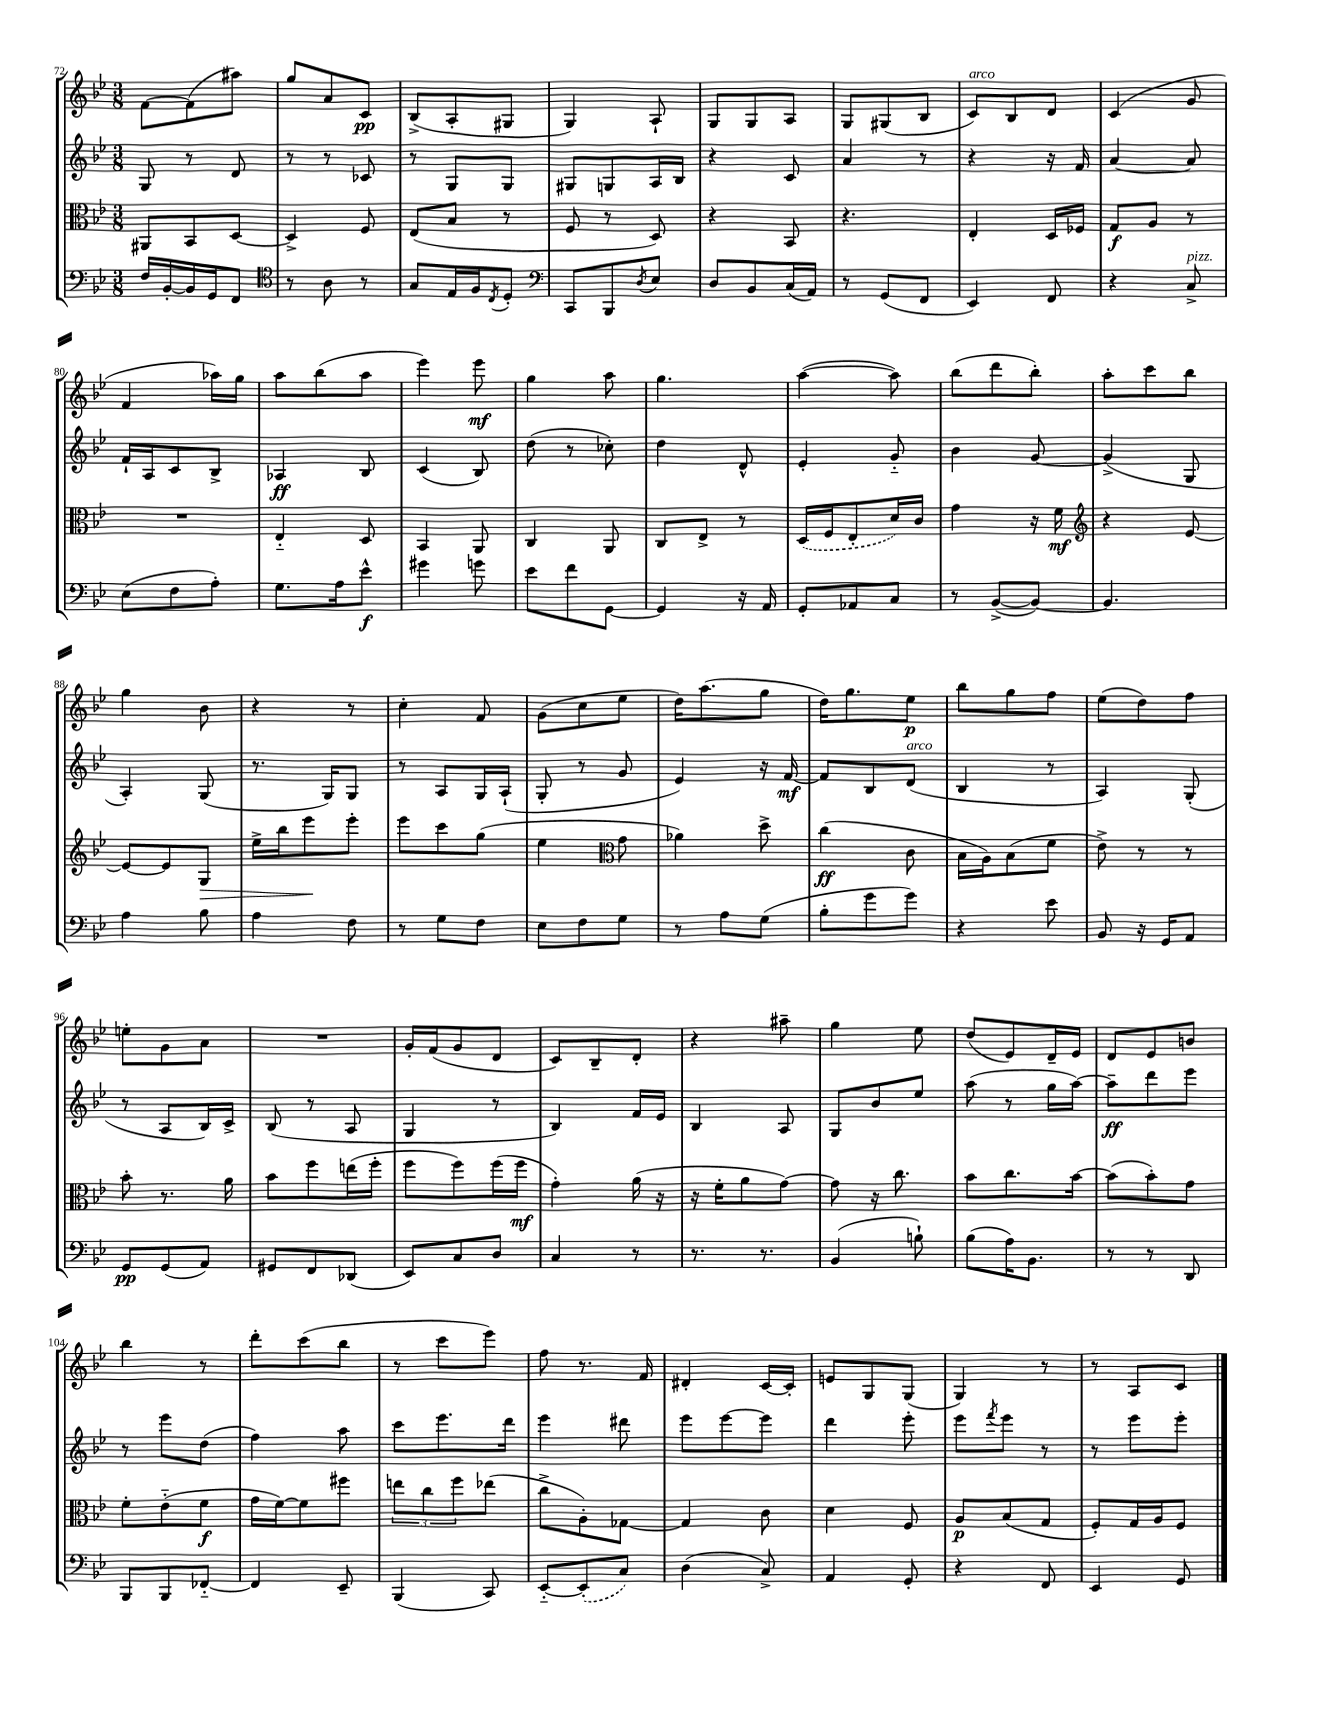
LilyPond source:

<<
\new StaffGroup <<
\new Staff = "s0" {
    \clef treble \key bes \major \numericTimeSignature \time 3/8
    f'8~ f'8( ais''8) |
    g''8 a'8 c'8\pp |
    bes8->( a8-. gis8 |
    g4) a8-! |
    g8 g8 a8 |
    g8 gis8( bes8 |
    c'8^\markup { \italic "arco" }) bes8 d'8 |
    c'4( g'8 |
    f'4 aes''16) g''16 |
    a''8 bes''8( a''8 |
    ees'''4) ees'''8\mf |
    g''4 a''8 |
    g''4. |
    a''4~( a''8) |
    bes''8( d'''8 bes''8-.) |
    a''8-. c'''8 bes''8 |
    g''4 bes'8 |
    r4 r8 |
    c''4-. f'8 |
    g'8( c''8 ees''8 |
    d''16) a''8.( g''8 |
    d''16) g''8. ees''8\p |
    bes''8 g''8 f''8 |
    ees''8( d''8) f''8 |
    e''8-. g'8 a'8 |
    R4. |
    g'16-. f'16( g'8 d'8 |
    c'8) bes8-- d'8-. |
    r4 ais''8-- |
    g''4 ees''8 |
    d''8( ees'8) d'16-- ees'16 |
    d'8 ees'8 b'8 |
    bes''4 r8 |
    d'''8-. c'''8( bes''8 |
    r8 c'''8 ees'''8) |
    f''8 r8. f'16 |
    dis'4-. c'16~ c'16-. |
    e'8 g8 g8( |
    g4) r8 |
    r8 a8 c'8 \bar "|." |
}
\new Staff = "s1" {
    \clef treble \key bes \major \numericTimeSignature \time 3/8
    g8 r8 d'8 |
    r8 r8 ces'8 |
    r8 g8 g8 |
    gis8 g8 a16 bes16 |
    r4 c'8 |
    a'4 r8 |
    r4 r16 f'16 |
    a'4~ a'8 |
    f'16-! a16 c'8 bes8-> |
    aes4\ff bes8 |
    c'4( bes8) |
    d''8( r8 ces''8-.) |
    d''4 d'8-^ |
    ees'4-. g'8-_ |
    bes'4 g'8~ |
    g'4->( g8 |
    a4-.) g8( |
    r8. g16) g8 |
    r8 a8 g16 a16-!( |
    g8-. r8 g'8 |
    ees'4) r16 f'16~\mf |
    f'8 bes8 d'8^\markup { \italic "arco" }( |
    bes4 r8 |
    a4) g8-.( |
    r8 a8 bes16) c'16-> |
    bes8( r8 a8 |
    g4 r8 |
    bes4) f'16 ees'16 |
    bes4 a8 |
    g8 bes'8 ees''8 |
    a''8( r8 g''16 a''16~) |
    a''8--\ff d'''8 ees'''8 |
    r8 ees'''8 d''8( |
    f''4) a''8 |
    c'''8 ees'''8. d'''16 |
    ees'''4 dis'''8 |
    ees'''8 ees'''8~ ees'''8 |
    d'''4 ees'''8-. |
    ees'''8 \acciaccatura { f'''8 } ees'''8 r8 |
    r8 ees'''8 ees'''8-. \bar "|." |
}
\new Staff = "s2" {
    \clef alto \key bes \major \numericTimeSignature \time 3/8
    ais,8 bes,8 d8~ |
    d4-> f8 |
    ees8( bes8 r8 |
    f8 r8 d8) |
    r4 bes,8 |
    r4. |
    ees4-. d16 fes16 |
    g8\f a8 r8 |
    R4. |
    ees4-_ d8 |
    bes,4 a,8 |
    c4 a,8 |
    c8 ees8-> r8 |
    \once \slurDashed d16( f16 ees8-. d'16) c'16 |
    g'4 r16 f'16\mf |
    \clef treble r4 ees'8~ |
    ees'8~ ees'8 g8\> |
    ees''16-> bes''16 ees'''8\! ees'''8-. |
    ees'''8 c'''8 g''8( |
    ees''4 \clef alto g'8 |
    aes'4) d''8-> |
    c''4\ff( c'8 |
    bes16 a16) bes8( f'8 |
    ees'8->) r8 r8 |
    bes'8-. r8. a'16 |
    bes'8 f''8 e''16( f''16-. |
    f''8 f''8) f''16( f''16\mf |
    g'4-.) a'16( r16 |
    r16 f'16-. a'8 g'8~) |
    g'8 r16 c''8. |
    bes'8 c''8. bes'16~ |
    bes'8( bes'8-.) g'8 |
    f'8-. ees'8-_( f'8\f |
    g'16 f'16~) f'8 fis''8 |
    \tuplet 3/2 { e''8 c''8 f''8 } ees''8( |
    c''8-> a8-.) ges8~ |
    ges4 c'8 |
    d'4 f8 |
    a8\p bes8( g8 |
    f8-.) g16 a16 f8 \bar "|." |
}
\new Staff = "s3" {
    \clef bass \key bes \major \numericTimeSignature \time 3/8
    f16 bes,16~-. bes,16 g,16 f,8 |
    \clef tenor r8 a8 r8 |
    g8 ees16 f16 \acciaccatura { c8 } d8-. |
    \clef bass c,8 bes,,8 \acciaccatura { d8 } ees8 |
    d8 bes,8 c16( a,16) |
    r8 g,8( f,8 |
    ees,4) f,8 |
    r4 c8->^\markup { \italic "pizz." } |
    ees8( f8 a8-.) |
    g8. a16 ees'8-^\f |
    gis'4 g'8 |
    ees'8 f'8 g,8~ |
    g,4 r16 a,16 |
    g,8-. aes,8 c8 |
    r8 bes,8~->( bes,8~) |
    bes,4. |
    a4 bes8 |
    a4 f8 |
    r8 g8 f8 |
    ees8 f8 g8 |
    r8 a8 g8( |
    bes8-. g'8 g'8) |
    r4 ees'8 |
    bes,8 r16 g,16 a,8 |
    g,8\pp g,8( a,8) |
    gis,8 f,8 des,8( |
    ees,8) c8 d8 |
    c4 r8 |
    r8. r8. |
    bes,4( b8-!) |
    bes8( a16) bes,8. |
    r8 r8 d,8 |
    bes,,8 bes,,8 fes,8~-_ |
    fes,4 ees,8-- |
    bes,,4( c,8) |
    ees,8~-_ \once \slurDashed ees,8-.( c8) |
    d4( c8->) |
    a,4 g,8-. |
    r4 f,8 |
    ees,4 g,8 \bar "|." |
}
>>
>>
\layout { \context { \Score currentBarNumber = #72 } }
